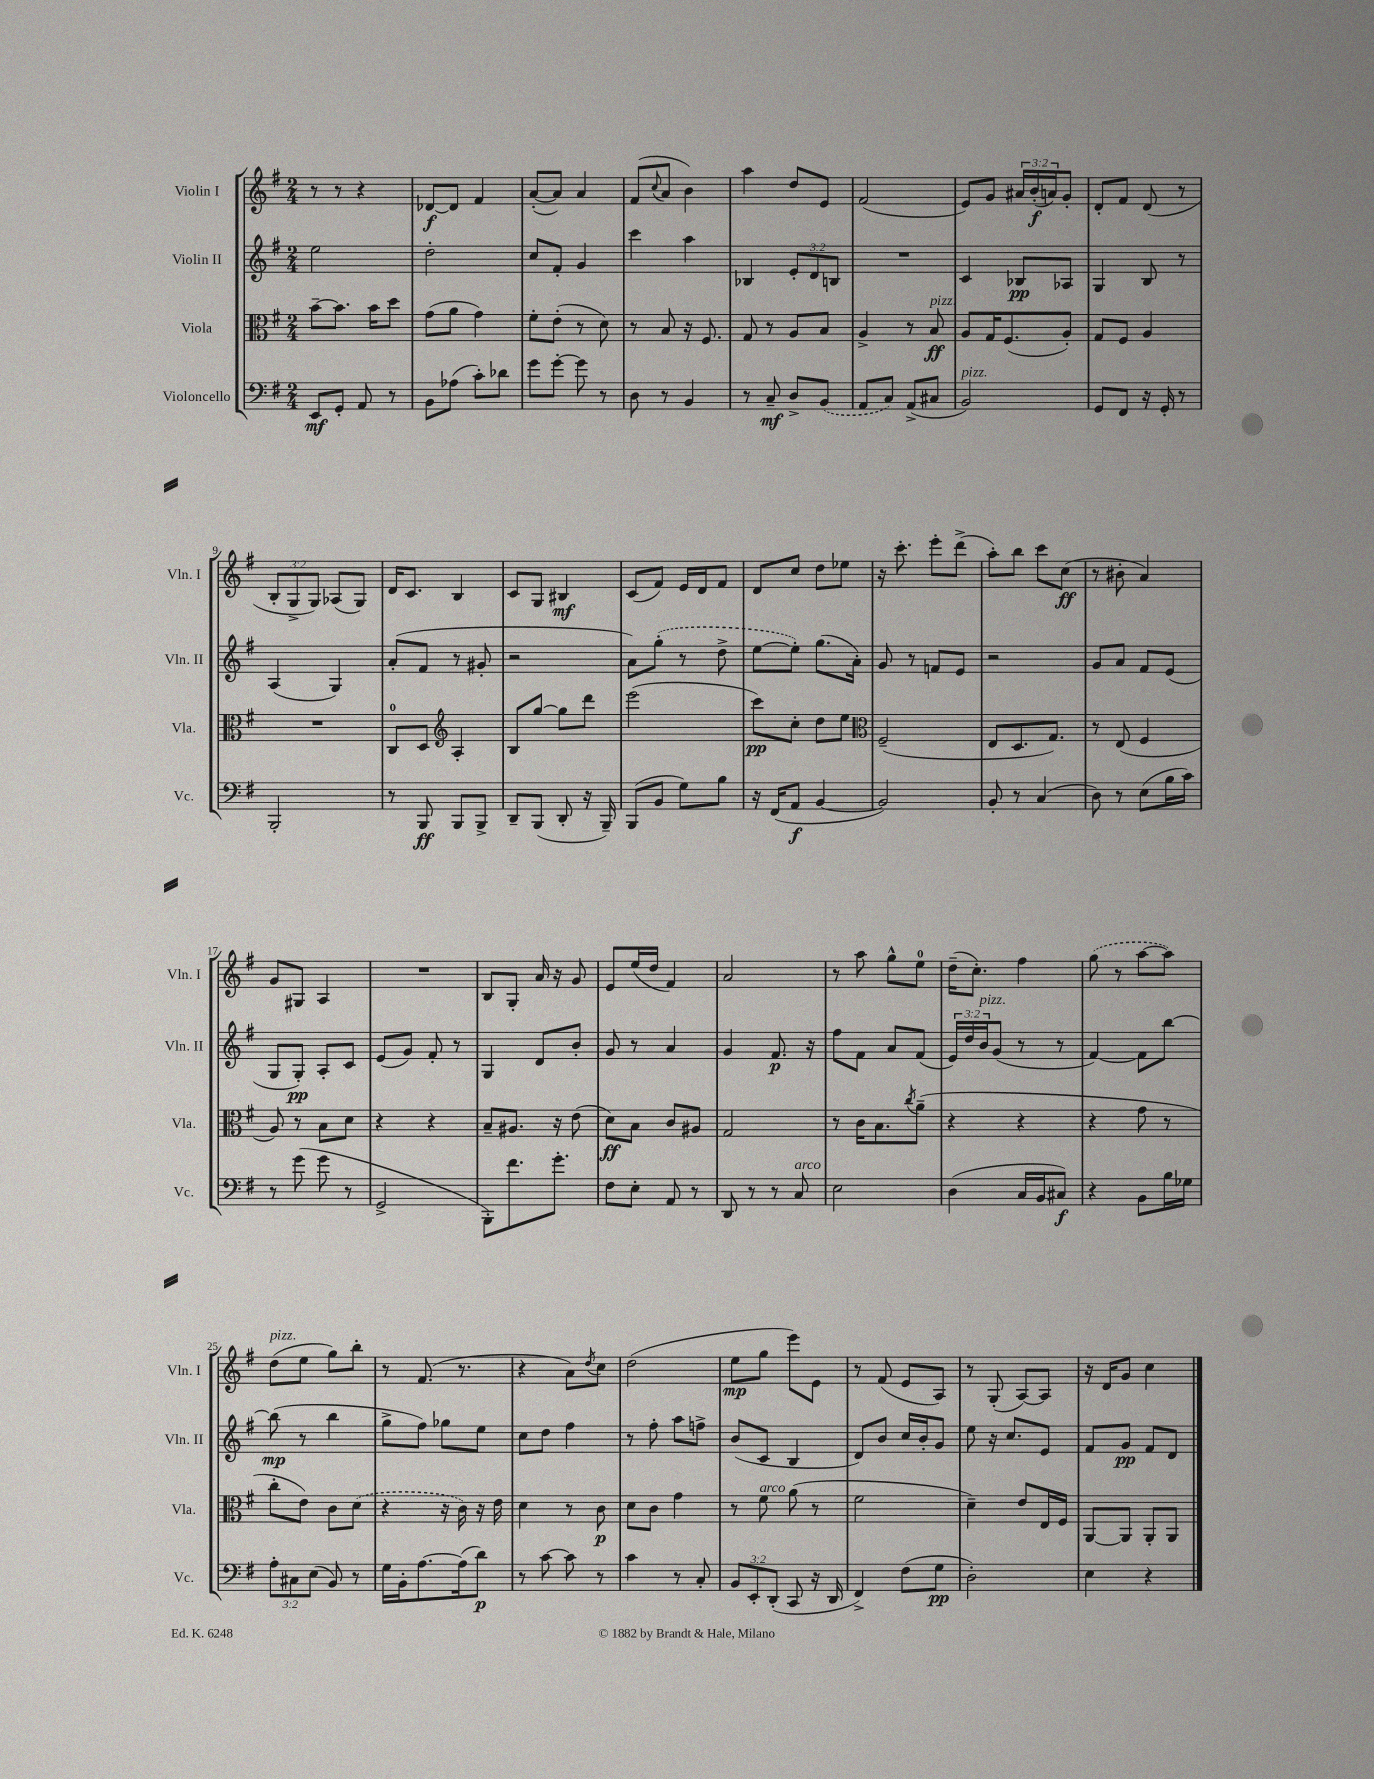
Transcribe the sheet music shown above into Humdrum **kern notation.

**kern	**kern	**kern	**kern
*staff4	*staff3	*staff2	*staff1
*clefF4	*clefC3	*clefG2	*clefG2
*k[f#]	*k[f#]	*k[f#]	*k[f#]
*M2/4	*M2/4	*M2/4	*M2/4
8EE	[8b~	2ee	8r
8GG'	8.b]	.	8r
8AA	.	.	4r
.	16b	.	.
8r	8dd	.	.
=	=	=	=
8BB	(8g	2dd'	[8d-
(8A-	8a	.	8d-]
8c')	4g)	.	4f#
8d-	.	.	.
=	=	=	=
8g	8f#'	8cc	([8a'
[8g'	(8e'	8f#'	8a])
8g]	8r	4g	4a
8r	8d)	.	.
=	=	=	=
8D	8r	4ccc	(8f#
.	.	.	8qqcc
8r	8B	.	8a
4BB	16r	4aa	4b)
.	8.F#	.	.
=	=	=	=
8r	8G	4B-	4aa
8C~	8r	.	.
8D^	8A	12e'	8dd
.	.	12d	.
(8BB	8B	.	8e
.	.	12B	.
=	=	=	=
8AA	4A^	2r	(2f#
8C)	.	.	.
(8AA^	8r	.	.
8C#	8B	.	.
=	=	=	=
2BB)	8A	4c	8e)
.	16G	.	8g
.	(8.F#	.	.
.	.	8B-	24a#
.	.	.	(24b'
.	.	.	24a)
.	8A')	8A-	8g'
=	=	=	=
8GG	8G	4G	8d'
8FF#	8F#	.	8f#
16r	4A	8B	(8d
16GG'	.	.	.
8r	.	8r	8r
=	=	=	=
2BBB'	2r	(4A	12B'
.	.	.	12G^
.	.	.	12G)
.	.	4G)	(8A-
.	.	.	8G)
=	=	=	=
8r	8C	(8a'	16d
.	.	.	8.c
8BBB	8D	8f#	.
*	*clefG2	*	*
8BBB	4A'	8r	4B
8BBB^	.	8g#'	.
=	=	=	=
8DD~	8B	2r	8c
(8BBB	[8gg	.	8G
8DD'	8gg]	.	4B#
16r	8ddd	.	.
16BBB~)	.	.	.
=	=	=	=
(8BBB	(2eee	8a)	(8c
8BB	.	(8gg'	8f#)
8G)	.	8r	16e
.	.	.	16d
8B	.	8dd^	8f#
=	=	=	=
16r	8ccc)	[8ee	8d
(16FF#	.	.	.
8AA	8cc'	8ee'])	8cc
[4BB	8dd	(8.gg	8dd
.	8ee	.	8ee-
.	.	16a')	.
=	=	=	=
*	*clefC3	*	*
2BB])	(2F#~	8g	16r
.	.	.	8.ccc'
.	.	8r	.
.	.	8f	8eee'
.	.	8e	(8ddd^
=	=	=	=
8BB'	8E	2r	8aa')
8r	8.D	.	8bb
(4C	.	.	8ccc
.	8.G)	.	.
.	.	.	(8cc
=	=	=	=
8D)	8r	8g	8r
8r	(8E	8a	8b#'
(8E	4F#	8f#	4a)
16B	.	(8e	.
16c)	.	.	.
=	=	=	=
8r	8A)	8G	8g
(8g	8r	8G')	8G#
8g	8B	8A'	4A
8r	8d	8c	.
=	=	=	=
2GG^	4r	(8e	2r
.	.	8g)	.
.	4r	8f#'	.
.	.	8r	.
=	=	=	=
8BBB')	8B~	4G	8B
8.f#	8.A#	.	8G'
.	.	8d	16a
8.g'	16r	.	16r
.	(8e	8b'	8g
=	=	=	=
8F#	8d)	8g	8e
8E'	8B	8r	(16ee
.	.	.	16dd
8AA	8c	4a	4f#)
8r	8A#	.	.
=	=	=	=
8DD	2G	4g	2a
8r	.	.	.
8r	.	8.f#	.
8C	.	.	.
.	.	16r	.
=	=	=	=
2E	8r	8ff#	8r
.	16c	8f#	8aa
.	8.B	.	.
.	.	8a	8gg^^
.	8qcc	.	.
.	(8a~	(8f#	8ee
=	=	=	=
(4D	4r	24e)	(16dd~
.	.	24dd	.
.	.	.	8.cc')
.	.	24b	.
.	.	(8g	.
16C	4r	8r	4ff#
16BB	.	.	.
8C#)	.	8r	.
=	=	=	=
4r	4r	[4f#)	(8gg
.	.	.	8r
8BB	8g	8f#]	[8aa
16B	8r	[8bb	8aa])
16G-	.	.	.
=	=	=	=
12A'	8cc'	(8bb]	(8dd
12C#	.	.	.
.	8e)	8r	8ee
(12E	.	.	.
8BB)	8c	4bb	8gg)
8r	(8d	.	8bb'
=	=	=	=
16G	4r	8gg^	8r
16BB'	.	.	.
[8.A	.	8ff#)	(8.f#
.	16r	8gg-	.
(16A]	16c)	.	8.r
8d)	16r	8ee	.
.	16e	.	.
=	=	=	=
8r	4d	8cc	4r
[8c	.	8dd	.
8c]	8r	4ff#	8a)
.	.	.	8qdd
8r	8c	.	8cc
=	=	=	=
4c	8d	8r	(2dd
.	8c	8ff#'	.
8r	4g	8aa	.
8C'	.	8ff^	.
=	=	=	=
12BB	8r	(8b	8ee
12EE'	.	.	.
.	8f#	8c	8gg
(12DD'	.	.	.
8CC	(8a	4B	8eee)
16r	8r	.	8e
16DD	.	.	.
=	=	=	=
4FF#^)	2f#	8d)	8r
.	.	8b	(8f#
(8F#	.	16cc	8e
.	.	16b'	.
8G	.	8g	8A)
=	=	=	=
2D')	4d~)	8ee	8r
.	.	16r	(8G'
.	.	8.cc	.
.	8e	.	[8A)
.	16E	8e	8A]
.	16F#	.	.
=	=	=	=
4E	[8AA	8f#	16r
.	.	.	16d
.	8AA]	8g	8g
4r	8AA'	8f#	4cc
.	8AA	8d	.
==	==	==	==
*-	*-	*-	*-
